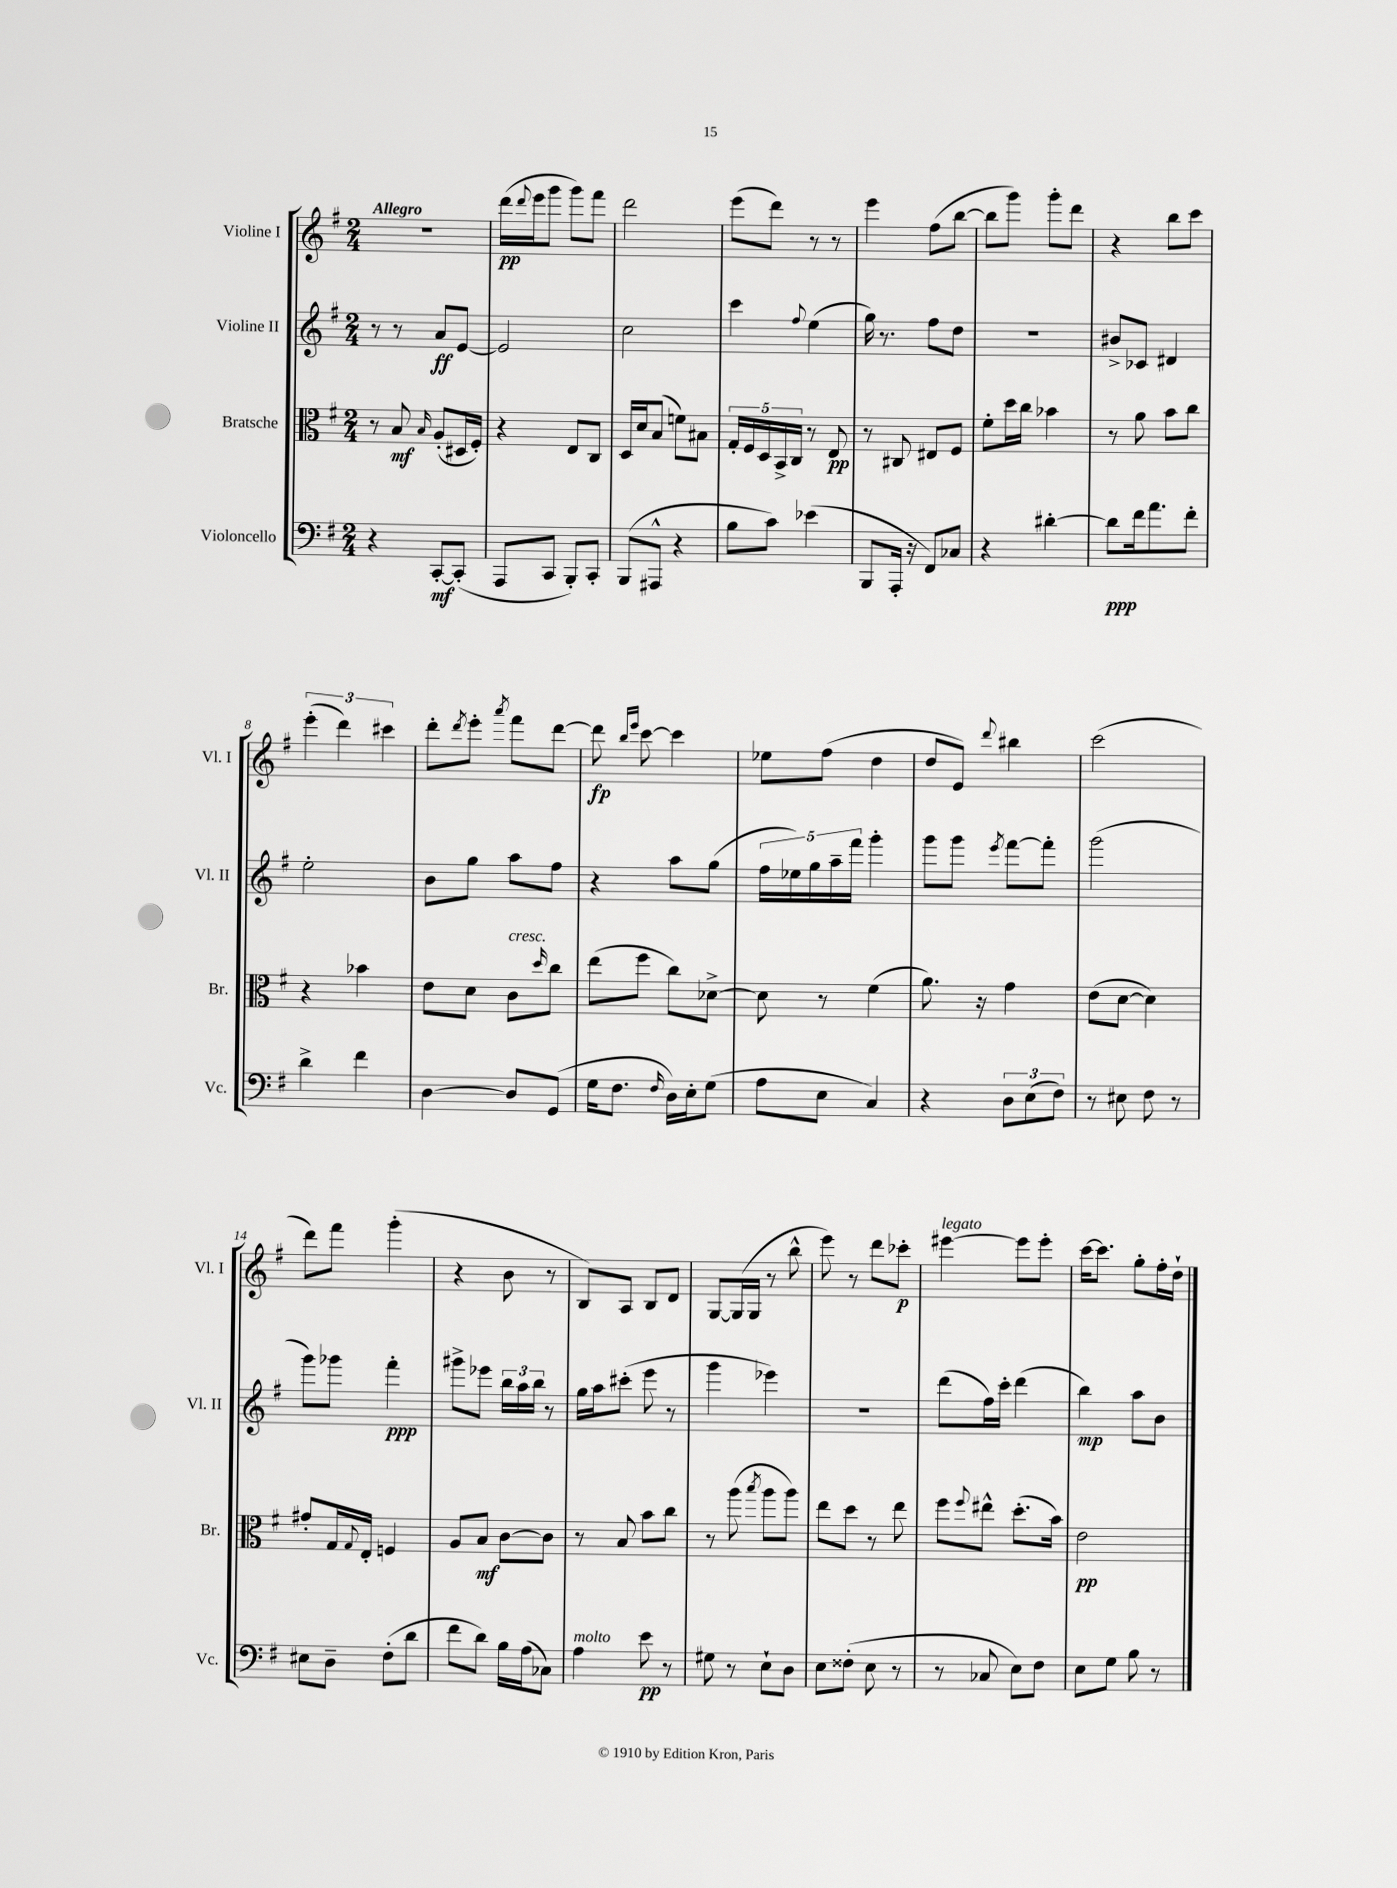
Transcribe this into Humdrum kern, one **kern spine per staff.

**kern	**dynam	**kern	**dynam	**kern	**dynam	**kern	**dynam
*part4	*part4	*part3	*part3	*part2	*part2	*part1	*part1
*staff4	*staff4	*staff3	*staff3	*staff2	*staff2	*staff1	*staff1
*I"Violoncello	*	*I"Bratsche	*	*I"Violine II	*	*I"Violine I	*
*I'Vc.	*	*I'Br.	*	*I'Vl. II	*	*I'Vl. I	*
*clefF4	*	*clefC3	*	*clefG2	*	*clefG2	*
*k[f#]	*	*k[f#]	*	*k[f#]	*	*k[f#]	*
*M2/4	*	*M2/4	*	*M2/4	*	*M2/4	*
=1	=1	=1	=1	=1	=1	=1	=1
!	!	!	!	!	!	!LO:TX:a:B:t=Allegro	!
4r	.	8r	.	8r	.	2r	.
.	.	8B/	mf	8r	.	.	.
.	.	16qqB/	.	.	.	.	.
[8CC'/L	mf	(8A'/L	.	8a/L	ff	.	.
(8CC'/J]	.	16D#X/L	.	[8e/J	.	.	.
.	.	16F#'/JJ)	.	.	.	.	.
=2	=2	=2	=2	=2	=2	=2	=2
8AAA/L	.	4r	.	2e/]	.	(16ddd\LL	pp
.	.	.	.	.	.	8qqddd/	.
.	.	.	.	.	.	16eee\J	.
8CC/J	.	.	.	.	.	8ggg\J	.
8BBB'/L)	.	8E/L	.	.	.	8ggg\L)	.
8CC'/J	.	8C/J	.	.	.	8fff#\J	.
=3	=3	=3	=3	=3	=3	=3	=3
(8BBB/L	.	16D/LL	.	2cc\	.	2ddd\	.
.	.	16d/J	.	.	.	.	.
8AAA#X^^/J	.	(8B/J	.	.	.	.	.
4r	.	8fn\L)	.	.	.	.	.
.	.	8B#X\J	.	.	.	.	.
=4	=4	=4	=4	=4	=4	=4	=4
8B\L	.	20G'/LL	.	4ccc\	.	(8eee\L	.
.	.	20F#/	.	.	.	.	.
.	.	20D/	.	.	.	.	.
8c\J)	.	.	.	.	.	8ddd\J)	.
.	.	20BB^/	.	.	.	.	.
.	.	20C/JJ	.	.	.	.	.
.	.	.	.	8qqff#/	.	.	.
(4e-X\	.	8r	.	(4ee\	.	8r	.
.	.	8E/	pp	.	.	8r	.
=5	=5	=5	=5	=5	=5	=5	=5
8BBB/L	.	8r	.	16gg\)	.	4eee\	.
.	.	.	.	8.r	.	.	.
16AAA'/Jk	.	8C#X/	.	.	.	.	.
16r	.	.	.	.	.	.	.
8FF#/L)	.	8E#X/L	.	8ff#\L	.	(8ff#\L	.
8C-X/J	.	8F#/J	.	8dd\J	.	[8bb\J	.
=6	=6	=6	=6	=6	=6	=6	=6
4r	.	8f#'\L	.	2r	.	8bb\L]	.
.	.	16dd\L	.	.	.	8ggg\J)	.
.	.	16cc\JJ	.	.	.	.	.
[4d#X'\	.	4b-X\	.	.	.	8ggg'\L	.
.	.	.	.	.	.	8ddd\J	.
=7	=7	=7	=7	=7	=7	=7	=7
8d#\L]	ppp	8r	.	8b#X^/L	.	4r	.
16f#\k	.	8a\	.	8c-X/J	.	.	.
8.a\	.	.	.	.	.	.	.
.	.	8b\L	.	4d#X/	.	8bb\L	.
8f#'\J	.	8cc\J	.	.	.	8ccc\J	.
!!LO:LB:g=z
=8	=8	=8	=8	=8	=8	=8	=8
4d^\	.	4r	.	2ee'\	.	(6eee'\	.
.	.	.	.	.	.	6ddd\)	.
4f#\	.	4b-X\	.	.	.	.	.
.	.	.	.	.	.	6ccc#X\	.
=9	=9	=9	=9	=9	=9	=9	=9
[4D\	.	8e\L	.	8b\L	.	8ddd'\L	.
.	.	.	.	.	.	8qddd/	.
.	.	8d\J	.	8gg\J	.	8eee'\J	.
.	.	.	.	.	.	8qaaa/	.
!	!	!LO:TX:a:i:t=cresc.	!	!	!	!	!
8D/L]	.	8c\L	.	8aa\L	.	8fff#\L	.
.	.	16qqdd/	.	.	.	.	.
(8GG/J	.	8cc\J	.	8ff#\J	.	[8ddd\J	.
=10	=10	=10	=10	=10	=10	=10	=10
16G\KL	.	(8ee\L	.	4r	.	8ddd\]	fp
8.F#\J	.	.	.	.	.	.	.
.	.	.	.	.	.	16qqbb/LL	.
.	.	.	.	.	.	16qqeee/JJ	.
.	.	8ff#\J	.	.	.	[8ccc\	.
16qqF#/	.	.	.	.	.	.	.
16D\LL)	.	8cc\L)	.	8aa\L	.	4ccc\]	.
16E'\J	.	.	.	.	.	.	.
(8G\J	.	[8d-X^\J	.	(8gg\J	.	.	.
=11	=11	=11	=11	=11	=11	=11	=11
8A\L	.	8d-\]	.	20ff#\LL	.	8ee-X\L	.
.	.	.	.	20ee-X\)	.	.	.
.	.	.	.	20gg\	.	.	.
8E\J	.	8r	.	.	.	(8ff#\J	.
.	.	.	.	20aa~\	.	.	.
.	.	.	.	20fff#\JJ	.	.	.
4C/)	.	(4f#\	.	4ggg'\	.	4dd\	.
=12	=12	=12	=12	=12	=12	=12	=12
4r	.	8.a\)	.	8ggg\L	.	8dd/L	.
.	.	.	.	8ggg\J	.	8e/J)	.
.	.	16r	.	.	.	.	.
.	.	.	.	8qeee/	.	8qqddd/	.
12D\L	.	4g\	.	[8fff#\L	.	4bb#X\	.
(12E\	.	.	.	.	.	.	.
.	.	.	.	8fff#'\J]	.	.	.
12F#\J)	.	.	.	.	.	.	.
=13	=13	=13	=13	=13	=13	=13	=13
8r	.	(8e\L	.	(2ggg\	.	(2ccc\	.
8E#X\	.	[8d\J	.	.	.	.	.
8F#\	.	4d\])	.	.	.	.	.
8r	.	.	.	.	.	.	.
!!LO:LB:g=z
=14	=14	=14	=14	=14	=14	=14	=14
8E#X\L	.	8g#X'/L	.	8ggg\L)	.	8ddd\L)	.
8D~\J	.	16G/L	.	8ggg-X\J	.	8fff#\J	.
.	.	8qqG/	.	.	.	.	.
.	.	16E'/JJ	.	.	.	.	.
(8F#'\L	.	4Fn/	.	4fff#'\	ppp	(4ggg'\	.
8d\J	.	.	.	.	.	.	.
=15	=15	=15	=15	=15	=15	=15	=15
8f#\L	.	8A/L	.	8ggg#X^\L	.	4r	.
8d\J)	.	8B/J	mf	8eee-X\J	.	.	.
16B\LL	.	[8c\L	.	24bb\LL	.	8b\	.
.	.	.	.	24aa\	.	.	.
(16A\J	.	.	.	.	.	.	.
.	.	.	.	24bb\JJ	.	.	.
8C-X\J)	.	8c\J]	.	8r	.	8r	.
=16	=16	=16	=16	=16	=16	=16	=16
!LO:TX:a:i:t=molto	!	!	!	!	!	!	!
4A\	.	8r	.	16gg\LL	.	8B/L)	.
.	.	.	.	16aa\J	.	.	.
.	.	8B/	.	(8ccc#X'\J	.	8A/J	.
8e\	pp	8b\L	.	8eee\	.	8B/L	.
8r	.	8cc\J	.	8r	.	8d/J	.
=17	=17	=17	=17	=17	=17	=17	=17
8G#X\	.	8r	.	4ggg\	.	[8G/L	.
8r	.	(8aa\	.	.	.	(16G/L]	.
.	.	.	.	.	.	16G/JJ	.
.	.	8qbb/	.	.	.	.	.
8E`\L	.	8aa\L	.	4eee-X\)	.	8r	.
8D\J	.	8aa\J)	.	.	.	8bb^^\	.
=18	=18	=18	=18	=18	=18	=18	=18
8E\L	.	8ee\L	.	2r	.	8eee\)	.
(8F##X'\J	.	8dd\J	.	.	.	8r	.
8E\	.	8r	.	.	.	8ddd\L	.
8r	.	8ee\	.	.	.	8ccc-X'\J	p
=19	=19	=19	=19	=19	=19	=19	=19
!	!	!	!	!	!	!LO:TX:a:i:t=legato	!
8r	.	8ff#\L	.	(8ddd\L	.	[4eee#X\	.
.	.	8qqff#/	.	.	.	.	.
8C-X/	.	8ee#X^^\J	.	16ff#\L)	.	.	.
.	.	.	.	16ccc'\JJ	.	.	.
8E\L)	.	(8.dd'\L	.	(4ddd\	.	8eee#\L]	.
8F#\J	.	.	.	.	.	8eee#'\J	.
.	.	16b\Jk)	.	.	.	.	.
=20	=20	=20	=20	=20	=20	=20	=20
8E\L	.	2e\	pp	4bb\)	mp	[16ccc\KL	.
.	.	.	.	.	.	8.ccc\J]	.
8G\J	.	.	.	.	.	.	.
8B\	.	.	.	8aa\L	.	8gg'\L	.
8r	.	.	.	8b\J	.	16ff#'\L	.
.	.	.	.	.	.	16dd`\JJ	.
==	==	==	==	==	==	==	==
*-	*-	*-	*-	*-	*-	*-	*-
